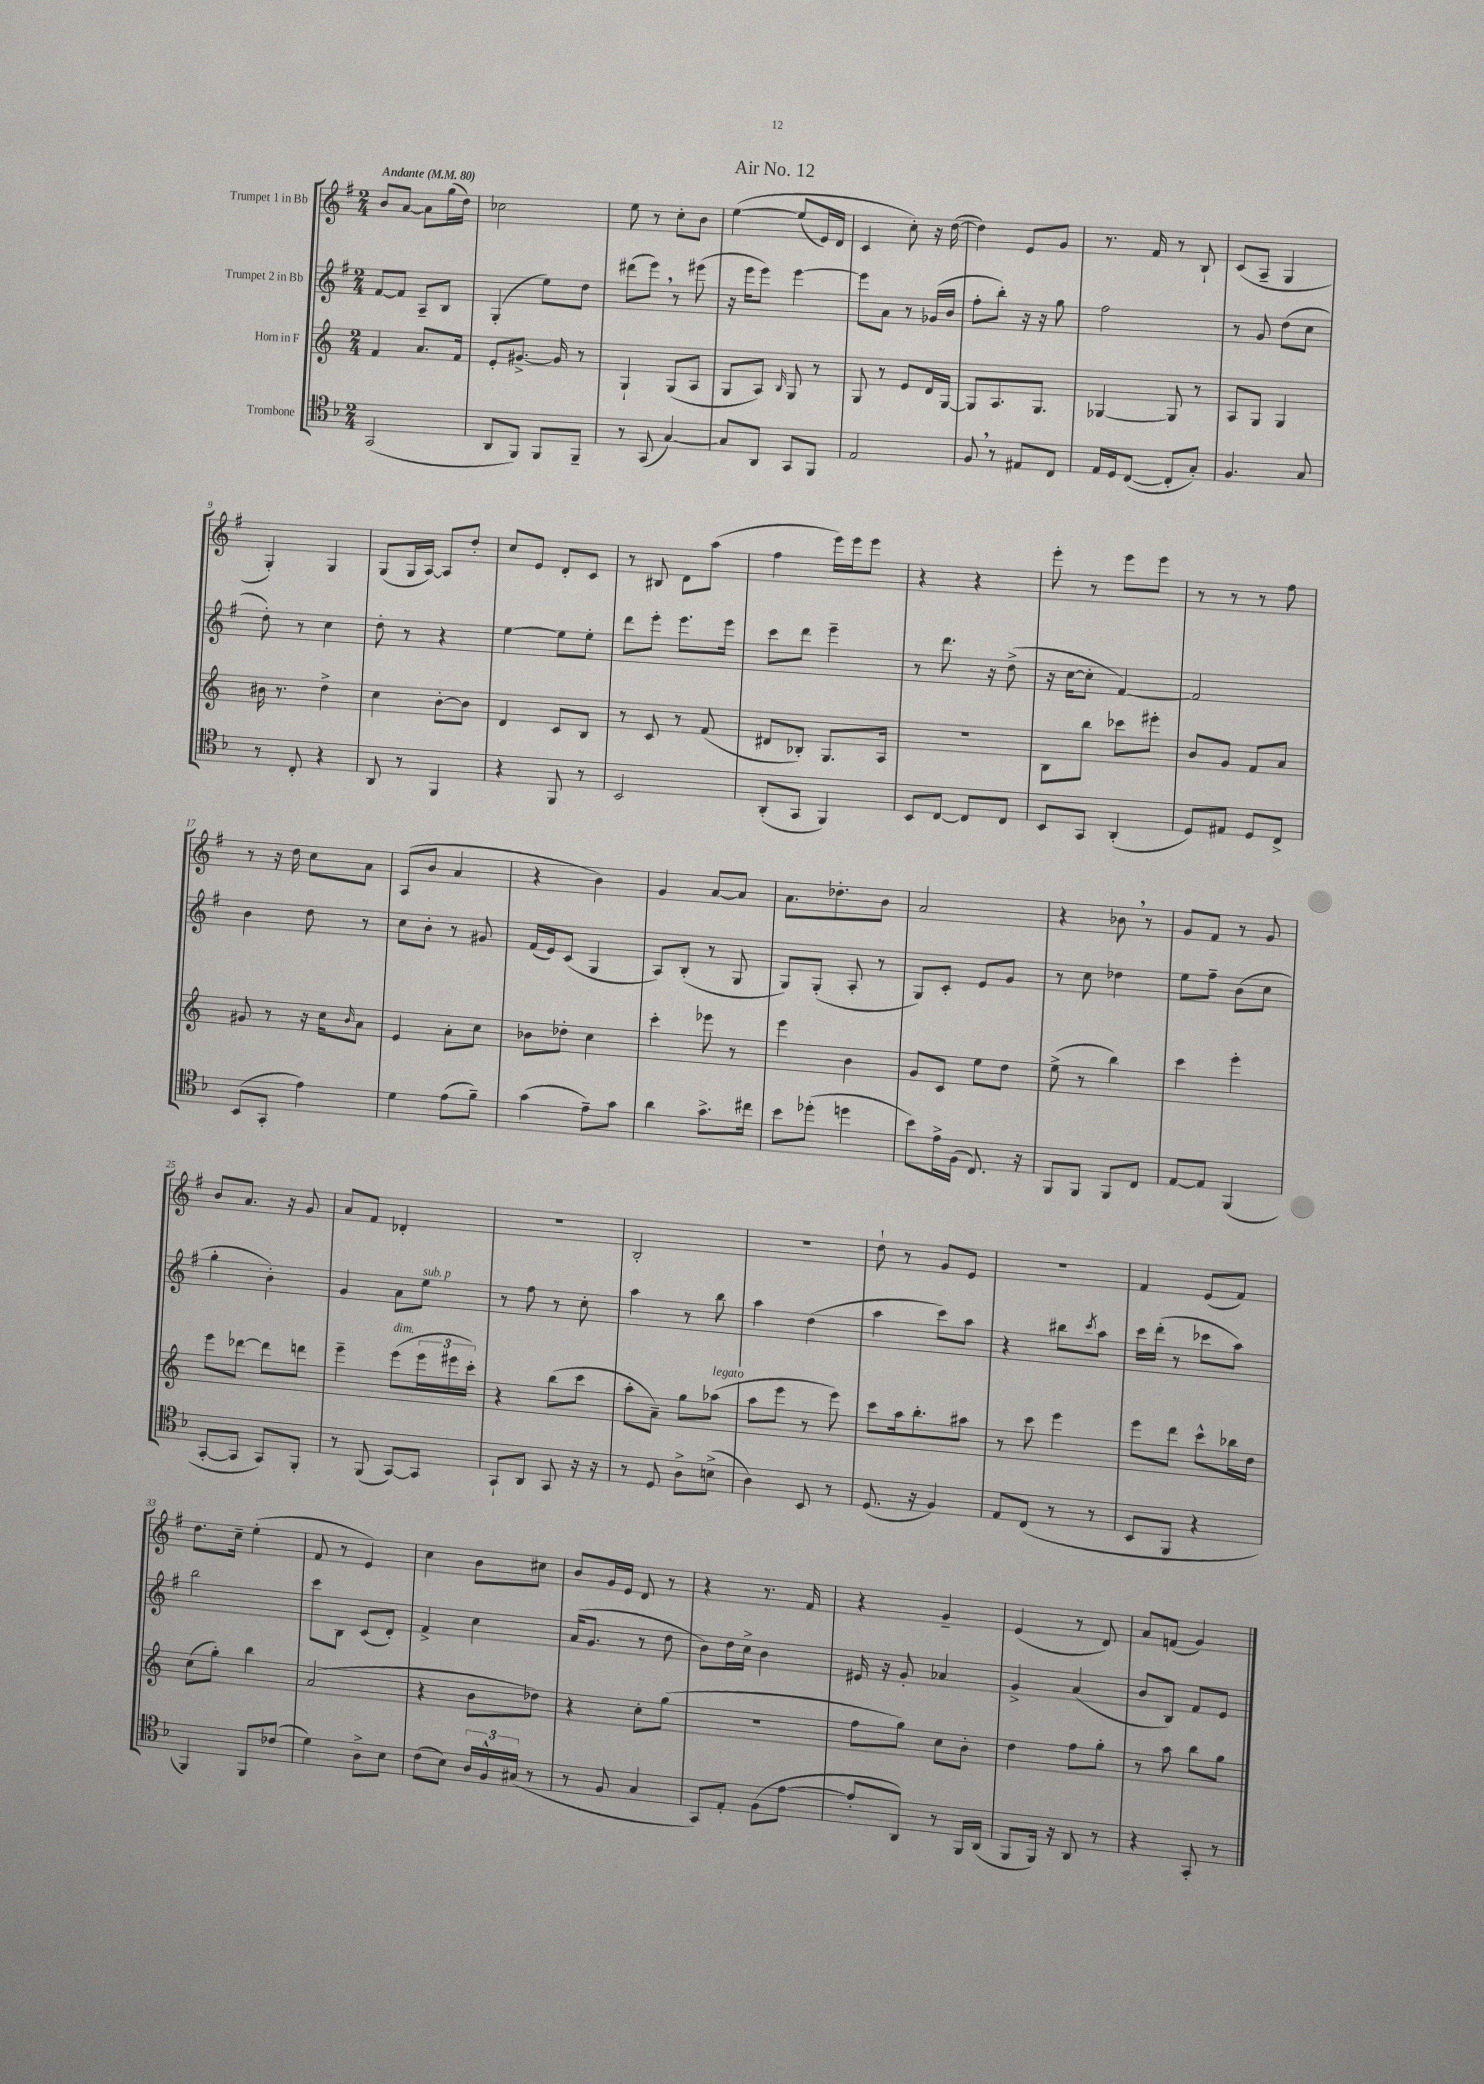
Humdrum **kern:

**kern	**kern	**kern	**kern
*staff4	*staff3	*staff2	*staff1
*clefC4	*clefG2	*clefG2	*clefG2
*k[b-]	*k[]	*k[f#]	*k[f#]
*M2/4	*M2/4	*M2/4	*M2/4
*MM80	*MM80	*MM80	*MM80
(2GG	4f	[8f#	8b
.	.	8f#]	[8a
.	8.a	8A~	8a]
.	.	8B	(16gg
.	16f	.	16dd)
=	=	=	=
8AA	8e'	(4G'	2cc-
8FF)	[8.g#^	.	.
8FF	.	8ee)	.
.	16g#]	.	.
8FF~	8r	8dd	.
=	=	=	=
8r	4G`	(8ddd#	8ee
(8GG	.	8eee)	8r
[4G)	(8G	8r	8cc'
.	8A	(8eee#	8b
=	=	=	=
8G]	8G	16r	&([4ee
.	.	16eee	.
8AA	8A)	8eee)	.
.	16qqB	.	.
8GG	8G	[4eee	(8ee]
8FF	8r	.	16e)
.	.	.	16d
=	=	=	=
2E	8G	8eee]	4c
.	8r	8a	.
.	8e	8r	8cc'&)
.	16d	(16g-	16r
.	[16G	16b	([16dd
=	=	=	=
8F	8G]	8ff#'	4dd])
8r	8.A	8bb')	.
8E#	.	16r	8e
.	8.G	16r	.
8C	.	8gg	8g
=	=	=	=
16E	[4G-	2ff#	8.r
16D	.	.	.
([8C	.	.	.
.	.	.	16f#
8C']	8G-]	.	8r
8G')	8r	.	8B`
=	=	=	=
4.F	8A	8r	(8c
.	8G	8g	8A~
.	4G	(8dd	4G
8G	.	8cc	.
=	=	=	=
8r	16b#	8dd')	4G')
.	8.r	.	.
8C'	.	8r	.
4r	4dd^	4cc	4G
=	=	=	=
8AA	4cc	8dd'	(8G
8r	.	8r	16G
.	.	.	[16A)
4FF	[8b'	4r	8A]
.	8b]	.	8dd'
=	=	=	=
4r	4d	[4ee	8cc
.	.	.	8e
8FF	8c	8ee]	8d'
8r	8B	8ee'	8c
=	=	=	=
2BB-	8r	8ddd	8r
.	8c	8eee'	8B#
.	8r	8.eee	8d
.	(8f	.	(8aa
.	.	16eee	.
=	=	=	=
(8AA'	8d#	8ccc	4ff#
8GG	8B-')	8ddd	.
4FF)	8.G	4eee~	16eee)
.	.	.	16eee
.	.	.	8eee
.	16A	.	.
=	=	=	=
8BB-	2r	8r	4r
[8C	.	8.ddd	.
8C]	.	.	4r
.	.	16r	.
8C	.	(8dd^	.
=	=	=	=
8BB-	8B	16r	8eee'
.	.	[16cc	.
8GG	8bb	8cc']	8r
(4AA'	8ccc-	[4f#)	8eee
.	8eee#'	.	8eee
=	=	=	=
8D)	8b	2f#]	8r
8E#	8g	.	8r
8D	8f	.	8r
8C^	8a	.	8ff#
=	=	=	=
(8BB-	8g#	4b	8r
8GG'	8r	.	16r
.	.	.	16dd
4e)	16r	8dd	8cc
.	16cc	.	.
.	16qqb	.	.
.	8a	8r	8a
=	=	=	=
4d	4e	8cc	(8A
.	.	8b'	8b
(8e	8a'	8r	4a
8f~)	8cc	8g#	.
=	=	=	=
(4g	8b-	(16f#	4r
.	.	16e)	.
.	8dd-'	(8c	.
8e~)	4cc	4G	4b)
8g	.	.	.
=	=	=	=
4a	4ccc'	8A)	4g
.	.	(8B'	.
8.g^	8eee-	8r	[8a
.	8r	8G	8a]
16cc#	.	.	.
=	=	=	=
8b-	4eee	8G)	8.a
(8dd-'	.	(8G'	.
.	.	.	8.dd-'
4dd	4b	8A'	.
.	.	8r	8b
=	=	=	=
8b-)	8g	8G)	2a
16e^	8c	8c'	.
(16F	.	.	.
8.C)	8ee	8e	.
.	8dd	8g	.
16r	.	.	.
=	=	=	=
8FF	(8ee^	8r	4r
8FF	8r	8cc	.
8FF	4bb)	4dd-	8b-
8C	.	.	8r
=	=	=	=
[8E	4ccc	8ee	8g
8E]	.	8ff#~	8f#
(4FF	4eee'	(8b	8r
.	.	8cc	8g
=	=	=	=
[8GG'	8eee	4gg'	8b
8GG]	[8ddd-	.	8.a
8GG)	8ddd-]	4b')	.
.	.	.	16r
8FF'	8ddd	.	8g
=	=	=	=
8r	4eee~	4g	8a
(8FF	.	.	8f#
[8GG)	(8eee	8a	4d-'
8GG]	24eee	8ee	.
.	24eee#	.	.
.	24ccc')	.	.
=	=	=	=
8GG`	4r	8r	2r
8AA	.	8ff#	.
8GG	(8bb	8r	.
16r	8ccc	8cc'	.
16r	.	.	.
=	=	=	=
8r	8aa'	4aa	2B'
8D	8a~)	.	.
8A^	8gg	8r	.
(8B^	(8aa-	8bb	.
=	=	=	=
4A)	8aa	4aa	2r
.	8eee	.	.
8BB-	8r	(4dd	.
8r	8eee)	.	.
=	=	=	=
(8.D	8ccc	4aa	8dd`
.	16aa	.	8r
16r	8.bb'	.	.
4F)	.	8ccc)	8g
.	8aa#	8aa	8e
=	=	=	=
8E	8r	4r	2r
(8C	8ccc	.	.
8r	4eee	8bb#	.
.	.	8qccc	.
8r	.	8aa	.
=	=	=	=
8BB-	8eee	16ccc	4f#
.	.	(16ddd'	.
8FF	8ddd	8r	.
4r	8ccc^^	8ccc-	(8e
.	16bb-	8aa)	8f#)
.	16dd	.	.
=	=	=	=
4FF)	(8cc	2bb	8.dd
.	8gg')	.	.
.	.	.	16cc~
8FF	4bb	.	(4ee'
(8c-	.	.	.
=	=	=	=
4d)	(2a	8ccc	8f#
.	.	8B	8r
8A^	.	(8c	4e)
8B-	.	8d')	.
=	=	=	=
(8c	4r	4f#^	4cc
8B-)	.	.	.
24A	8b	4cc	8b
24F^^	.	.	.
(24G#	.	.	.
8r	8dd-)	.	8cc#
=	=	=	=
8r	4r	(16a	8b
.	.	8.g	.
8F	.	.	16g
.	.	.	16e
4G	8cc'	8r	8d
.	(8gg	8dd	8r
=	=	=	=
8GG)	2r	8b)	4r
8E'	.	16dd	.
.	.	16cc^	.
(8F	.	4b	8.r
[8e	.	.	.
.	.	.	16f#
=	=	=	=
8e']	8ff	16e#	4r
.	.	16r	.
8AA)	8gg)	8g'	.
8r	8cc	4a-	4g~
16FF	8b'	.	.
(16AA	.	.	.
=	=	=	=
8FF	4dd	4g^	(4e
16FF)	.	.	.
16r	.	.	.
8AA	8ff	(4a	8r
8r	8gg'	.	8d)
=	=	=	=
4r	8r	8b	8a
.	8aa	8B)	(8f
8GG'	8bb	8f#	4g)
8r	8gg	8e	.
==	==	==	==
*-	*-	*-	*-
